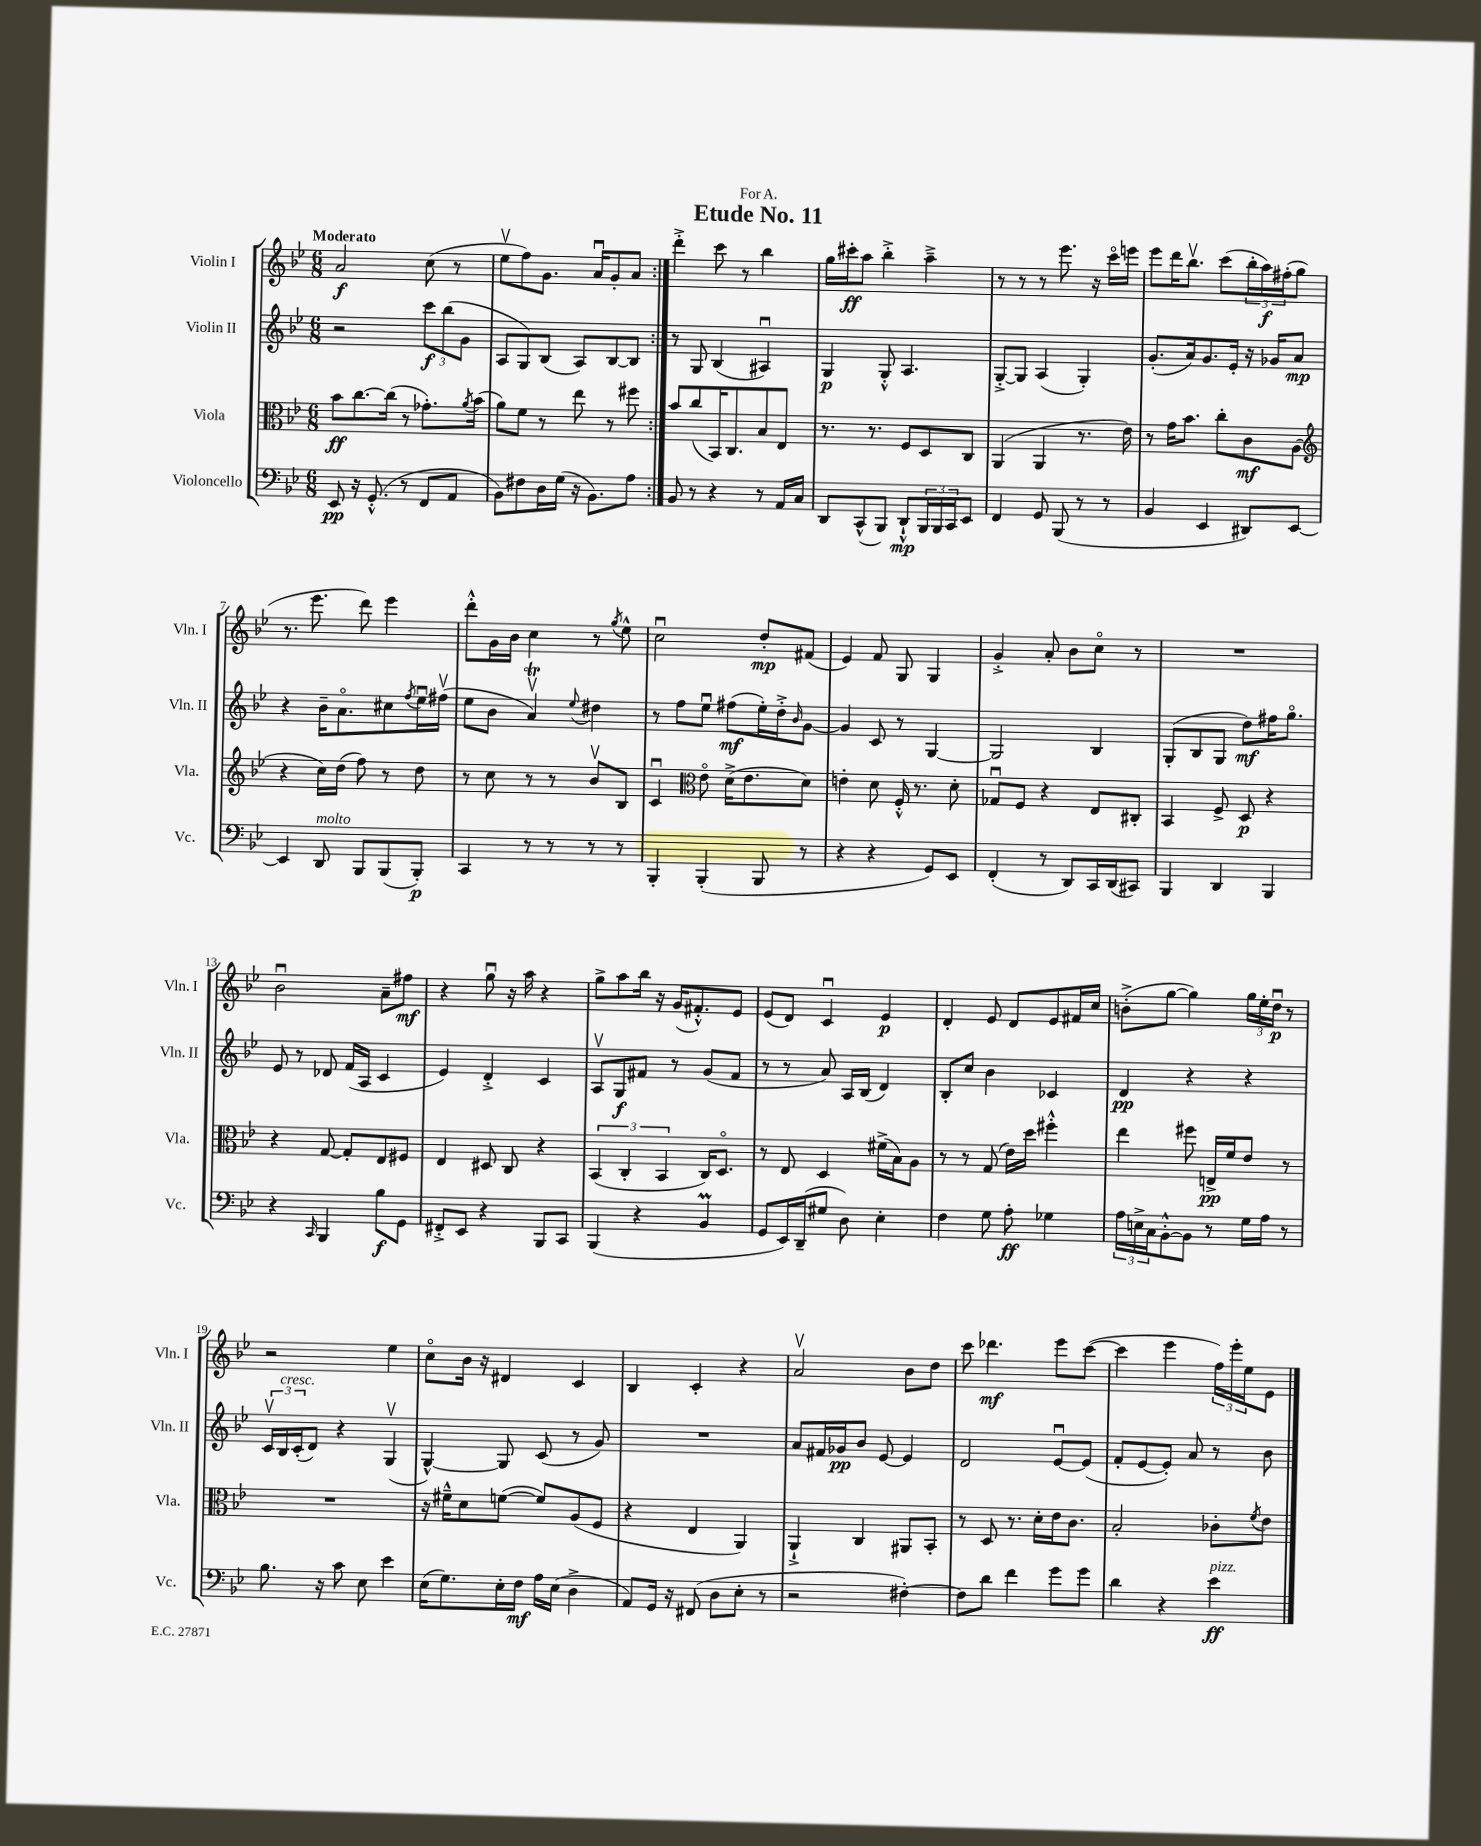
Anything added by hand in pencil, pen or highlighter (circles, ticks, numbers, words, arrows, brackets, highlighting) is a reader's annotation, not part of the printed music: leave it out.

**kern	**dynam	**kern	**dynam	**kern	**dynam	**kern	**dynam
*part4	*part4	*part3	*part3	*part2	*part2	*part1	*part1
*staff4	*staff4	*staff3	*staff3	*staff2	*staff2	*staff1	*staff1
*I"Violoncello	*	*I"Viola	*	*I"Violin II	*	*I"Violin I	*
*I'Vc.	*	*I'Vla.	*	*I'Vln. II	*	*I'Vln. I	*
*clefF4	*	*clefC3	*	*clefG2	*	*clefG2	*
*k[b-e-]	*	*k[b-e-]	*	*k[b-e-]	*	*k[b-e-]	*
*M6/8	*	*M6/8	*	*M6/8	*	*M6/8	*
=1	=1	=1	=1	=1	=1	=1	=1
!	!	!	!	!	!	!LO:TX:a:B:t=Moderato	!
8EE-/	pp	8b-\L	ff	2r	.	2a/	f
16r	.	[8.cc\	.	.	.	.	.
(8.GG'^^/	.	.	.	.	.	.	.
.	.	(16cc\Jk]	.	.	.	.	.
8r	.	8r	.	.	.	.	.
8FF/L	.	8.g-X'\L)	.	12ccc\L	f	(8cc\	.
.	.	.	.	(12bb-\	.	.	.
8AA/J	.	.	.	.	.	8r	.
.	.	.	.	12g\J	.	.	.
.	.	8qa/	.	.	.	.	.
.	.	(16b-\Jk	.	.	.	.	.
=2	=2	=2	=2	=2	=2	=2	=2
8BB-\L)	.	8a\L)	.	8A/L	.	8ee-v\L	.
8F#X\	.	8f\J	.	8G/)	.	8ff\)	.
16D\L	.	8r	.	(8B-/J	.	8.g\J	.
(16G\JJ	.	.	.	.	.	.	.
16r	.	8ee-\	.	8A/L)	.	.	.
8.BB-\L)	.	.	.	.	.	16au/KL	.
.	.	8r	.	[8B-/	.	8g'/	.
8A\J	.	8ff#X\	.	8B-/J]	.	8a/J	.
=3:|!	=3:|!	=3:|!	=3:|!	=3:|!	=3:|!	=3:|!	=3:|!
8BB-/	.	8b-/L	.	8r	.	4ddd'^\	.
8r	.	(8cc/	.	8G/	.	.	.
4r	.	16BB-/K)	.	(4B-/	.	8ccc\	.
.	.	8.C/	.	.	.	.	.
.	.	.	.	.	.	8r	.
8r	.	8B-/	.	4A#Xu/)	.	4bb-\	.
16AA/LL	.	8E-/J	.	.	.	.	.
16C/JJ	.	.	.	.	.	.	.
=4	=4	=4	=4	=4	=4	=4	=4
8DD/L	.	8.r	.	4G/	p	16gg\LL	.
.	.	.	.	.	.	16ccc#X'\J	ff
(8CC^^/	.	.	.	.	.	8aa\J	.
.	.	8.r	.	.	.	.	.
8BBB-/J)	.	.	.	8G'^^/	.	4bb-'^\	.
8DD`^^/L	mp	8F/L	.	4.A/	.	.	.
24BBB-/L	.	8D/	.	.	.	4aa~^\	.
24BBB-/	.	.	.	.	.	.	.
24CC/J	.	.	.	.	.	.	.
8EE-/J	.	8C/J	.	.	.	.	.
=5	=5	=5	=5	=5	=5	=5	=5
4FF/	.	(4AA/	.	[8G'^/L	.	8r	.
.	.	.	.	8G/J]	.	8r	.
8GG/	.	4AA/	.	(4A/	.	8r	.
(8BBB-/	.	.	.	.	.	8.eee-\	.
8r	.	8.r	.	4G'/)	.	.	.
.	.	.	.	.	.	16r	.
8r	.	.	.	.	.	16ccc\LL	.
.	.	16e-\)	.	.	.	16eeen\JJ	.
=6	=6	=6	=6	=6	=6	=6	=6
4BB-/	.	8r	.	(8.g'/L	.	8eee-\L	.
.	.	16g\KL	.	.	.	16ddd\K	.
.	.	8.b-\J	.	16a/k)	.	8.bb-v\J	.
4EE-/	.	.	.	8.g/	.	.	.
.	.	8cc'\L	.	.	.	(8ccc\L	.
.	.	.	.	16e-'/Jk	.	.	.
8DD#X/L)	.	8c\	mf	16r	.	24bb-'\L	.
.	.	.	.	.	.	24aa\)	f
.	.	.	.	16g-X/KL	.	.	.
.	.	.	.	.	.	(24ff#X'\J	.
[8EE-/J	.	(8A\J	.	8a/J	mp	8gg\J	.
!!LO:LB:g=z
=7	=7	=7	=7	=7	=7	=7	=7
*	*	*clefG2	*	*	*	*	*
4EE-/]	.	4r	.	4r	.	8.r	.
.	.	.	.	.	.	8.eee-\	.
!LO:TX:a:i:t=molto	!	!	!	!	!	!	!
8DD/	.	16cc\LL)	.	16b-~\KL	.	.	.
.	.	(16dd\JJ	.	8.a\	.	.	.
8BBB-/L	.	8ff\)	.	.	.	8ddd\)	.
(8BBB-/	.	8r	.	8cc#X\	.	4eee-\	.
.	.	.	.	8qff/	.	.	.
8BBB-'/J)	p	8dd\	.	16ee-u\L	.	.	.
.	.	.	.	(16ff#Xv\JJ	.	.	.
=8	=8	=8	=8	=8	=8	=8	=8
4CC/	.	8r	.	8ee-\L	.	8ddd'^^\L	.
.	.	8cc\	.	8b-\J	.	16g\L	.
.	.	.	.	.	.	16b-\JJ	.
8r	.	8r	.	4atv/)	.	4cc\	.
8r	.	8r	.	.	.	.	.
.	.	.	.	8qqee-/	.	.	.
8r	.	8b-v/L	.	4dd#X\	.	8r	.
.	.	.	.	.	.	8qgg/	.
8r	.	8B-/J	.	.	.	8ee-^^\	.
=9	=9	=9	=9	=9	=9	=9	=9
4BBB-'/	.	4cu/	.	8r	.	2ccu\	.
.	.	.	.	8ff\L	.	.	.
*	*	*clefC3	*	*	*	*	*
(4BBB-'/	.	8e-\	.	8ee-u\J	.	.	.
.	.	(16d^\KL	.	(8ff#X\L	mf	.	.
.	.	8.e-\	.	.	.	.	.
8BBB-/	.	.	.	16ee-'\L)	.	8dd'/L	mp
.	.	.	.	16dd'^\J	.	.	.
.	.	.	.	16qqb-/	.	.	.
8r	.	8d\J)	.	[8g\J	.	(8f#X/J	.
=10	=10	=10	=10	=10	=10	=10	=10
4r	.	4en'\	.	4g/]	.	4e-/)	.
4r	.	8d\	.	8c/	.	8f/	.
.	.	16F'^^/	.	8r	.	8G/	.
.	.	8.r	.	.	.	.	.
8GG/L)	.	.	.	[4G/	.	4G/	.
8EE-/J	.	8d'\	.	.	.	.	.
=11	=11	=11	=11	=11	=11	=11	=11
(4FF'/	.	8G-Xu/L	.	2G/]	.	4g'^/	.
.	.	8F/J	.	.	.	.	.
8r	.	4r	.	.	.	8a'/	.
8DD/L)	.	.	.	.	.	8b-\L	.
16CC/L	.	8E-/L	.	4B-/	.	8cc\J	.
(16DD/J	.	.	.	.	.	.	.
8CC#X/J)	.	8C#X'/J	.	.	.	8r	.
=12	=12	=12	=12	=12	=12	=12	=12
4BBB-/	.	4BB-/	.	(8G'/L	.	2.r	.
.	.	.	.	8B-/	.	.	.
4DD/	.	8F^/	.	8G/J	.	.	.
.	.	8D/	p	8dd\L)	mf	.	.
4BBB-/	.	4r	.	16ff#X\K	.	.	.
.	.	.	.	8.gg\J	.	.	.
!!LO:LB:g=z
=13	=13	=13	=13	=13	=13	=13	=13
4r	.	4r	.	8e-/	.	2b-u\	.
.	.	.	.	8r	.	.	.
16qqCC/	.	.	.	.	.	.	.
4BBB-/	.	[8G/	.	8d-X/	.	.	.
.	.	8G'/L]	.	(16f/LL	.	.	.
.	.	.	.	16A/JJ	.	.	.
8B-\L	f	8E-/	.	4c/	.	8a~\L	.
8GG\J	.	8F#X/J	.	.	.	8ff#X\J	mf
=14	=14	=14	=14	=14	=14	=14	=14
8FF#X'^/L	.	4E-/	.	4e-/)	.	4r	.
8EE-/J	.	.	.	.	.	.	.
4r	.	8D#X/	.	4d'^/	.	8ggu\	.
.	.	8C/	.	.	.	16r	.
.	.	.	.	.	.	16aa\	.
8BBB-/L	.	4r	.	4c/	.	4r	.
8CC/J	.	.	.	.	.	.	.
=15	=15	=15	=15	=15	=15	=15	=15
(4BBB-/	.	(6BB-/	.	8Av/L	.	8gg^\L	.
.	.	.	.	8G/	f	8aa\	.
.	.	6C'/	.	.	.	.	.
4r	.	.	.	8f#X/J	.	16bb-\Jk	.
.	.	.	.	.	.	16r	.
.	.	6BB-/	.	.	.	.	.
.	.	.	.	8r	.	(16g/KL	.
.	.	.	.	.	.	8.f#X'^^/)	.
4BB-M/	.	16C/KL)	.	(8g/L	.	.	.
.	.	8.D/J	.	.	.	.	.
.	.	.	.	8f#/J	.	8e-/J	.
=16	=16	=16	=16	=16	=16	=16	=16
8GG/L	.	8r	.	8r	.	(8e-/L	.
16EE-/L)	.	8E-/	.	8r	.	8d/J)	.
(16DD~/J	.	.	.	.	.	.	.
8G#X/J	.	4D/	.	8a/)	.	4cu/	.
8D\)	.	.	.	16A/LL	.	.	.
.	.	.	.	(16B-/JJ	.	.	.
4E-'\	.	(16f#X^\LL	.	4d/)	.	4e-/	p
.	.	16B-\J)	.	.	.	.	.
.	.	8A\J	.	.	.	.	.
=17	=17	=17	=17	=17	=17	=17	=17
4F\	.	8r	.	8B-'/L	.	4d'/	.
.	.	8r	.	8cc/J	.	.	.
8G\	.	(8G/	.	4b-\	.	8e-/	.
8A'\	ff	16e-\LL)	.	.	.	8d/L	.
.	.	16dd\JJ	.	.	.	.	.
4G-X\	.	4ff#X'^^\	.	4c-X/	.	8e-/	.
.	.	.	.	.	.	16f#X/L	.
.	.	.	.	.	.	16cc/JJ	.
=18	=18	=18	=18	=18	=18	=18	=18
24A\LL	.	4ee-\	.	4d/	pp	(8bn'^\L	.
24En^\	.	.	.	.	.	.	.
24C\J	.	.	.	.	.	.	.
[8BB-'^^\	.	.	.	.	.	[8gg\J	.
8BB-\J]	.	8ff#X\	.	4r	.	4gg\])	.
8r	.	16En^/LL	pp	.	.	.	.
.	.	16f/J	.	.	.	.	.
16G\LL	.	8e-/J	.	4r	.	24gg\LL	.
.	.	.	.	.	.	24ee-'\	.
16A\JJ	.	.	.	.	.	.	.
.	.	.	.	.	.	24ddu\JJ	p
8r	.	8r	.	.	.	8r	.
!!LO:LB:g=z
=19	=19	=19	=19	=19	=19	=19	=19
8.B-\	.	2.r	.	24cv/LL	.	2r	.
!	!	!	!	!LO:TX:a:i:t=cresc.	!	!	!
.	.	.	.	24B-/	.	.	.
.	.	.	.	(24c'/J	.	.	.
.	.	.	.	8d/J)	.	.	.
16r	.	.	.	.	.	.	.
8c\	.	.	.	4r	.	.	.
8E-\	.	.	.	.	.	.	.
4e-\	.	.	.	(4Gv/	.	4ee-\	.
=20	=20	=20	=20	=20	=20	=20	=20
(16E-\KL	.	16r	.	[4G^^/)	.	8cc\L	.
8.G\)	.	16f#X~^^\KL	.	.	.	.	.
.	.	8d\	.	.	.	16b-\Jk	.
.	.	.	.	.	.	16r	.
16E-'\L	.	([8fn\J	.	8G/]	.	4d#X/	.
16F\JJ	mf	.	.	.	.	.	.
16A\LL	.	8f/L])	.	(8c/	.	.	.
(16E-\JJ	.	.	.	.	.	.	.
4D^\	.	(8A/	.	8r	.	4c/	.
.	.	8F/J	.	8g/)	.	.	.
=21	=21	=21	=21	=21	=21	=21	=21
8AA/L)	.	4r	.	2.r	.	4B-/	.
16GG/Jk	.	.	.	.	.	.	.
16r	.	.	.	.	.	.	.
(8FF#X/	.	4E-/	.	.	.	4c'/	.
8D\L	.	.	.	.	.	.	.
8E-'\J	.	4AA/)	.	.	.	4r	.
8r	.	.	.	.	.	.	.
=22	=22	=22	=22	=22	=22	=22	=22
2r	.	4AA`^/	.	8a/L	.	2av/	.
.	.	.	.	16f#X/L	.	.	.
.	.	.	.	16g-X/J	pp	.	.
.	.	4C/	.	8b-/J	.	.	.
.	.	.	.	[8e-/	.	.	.
[4F#X'\)	.	8AA#X/L	.	4e-/]	.	8b-\L	.
.	.	8BB-'/J	.	.	.	8dd\J	.
=23	=23	=23	=23	=23	=23	=23	=23
8F#\L]	.	8r	.	2d/	.	8ccc\	.
8d\J	.	8D/	.	.	.	4.ddd-X\	mf
4f\	.	8.r	.	.	.	.	.
.	.	16d'\LL	.	.	.	.	.
8g\L	.	16e-\J	.	[8e-u/L	.	8eee-\L	.
.	.	8.c\J	.	.	.	.	.
8g\J	.	.	.	(8e-/J]	.	([8ccc\J	.
=24	=24	=24	=24	=24	=24	=24	=24
4d\	.	2B-'/	.	8f'/L	.	4ccc\]	.
.	.	.	.	[8e-/	.	.	.
4r	.	.	.	8e-'/J])	.	4eee-\	.
.	.	.	.	8a/	.	.	.
!LO:TX:a:i:t=pizz.	!	!	!	!	!	!	!
4e-\	ff	8c-X'\L	.	8r	.	24ff\LL)	.
.	.	.	.	.	.	24eee-'\	.
.	.	.	.	.	.	24ee-\J	.
.	.	8qf/	.	.	.	.	.
.	.	8e-\J	.	8b-\	.	8e-\J	.
==	==	==	==	==	==	==	==
*-	*-	*-	*-	*-	*-	*-	*-
